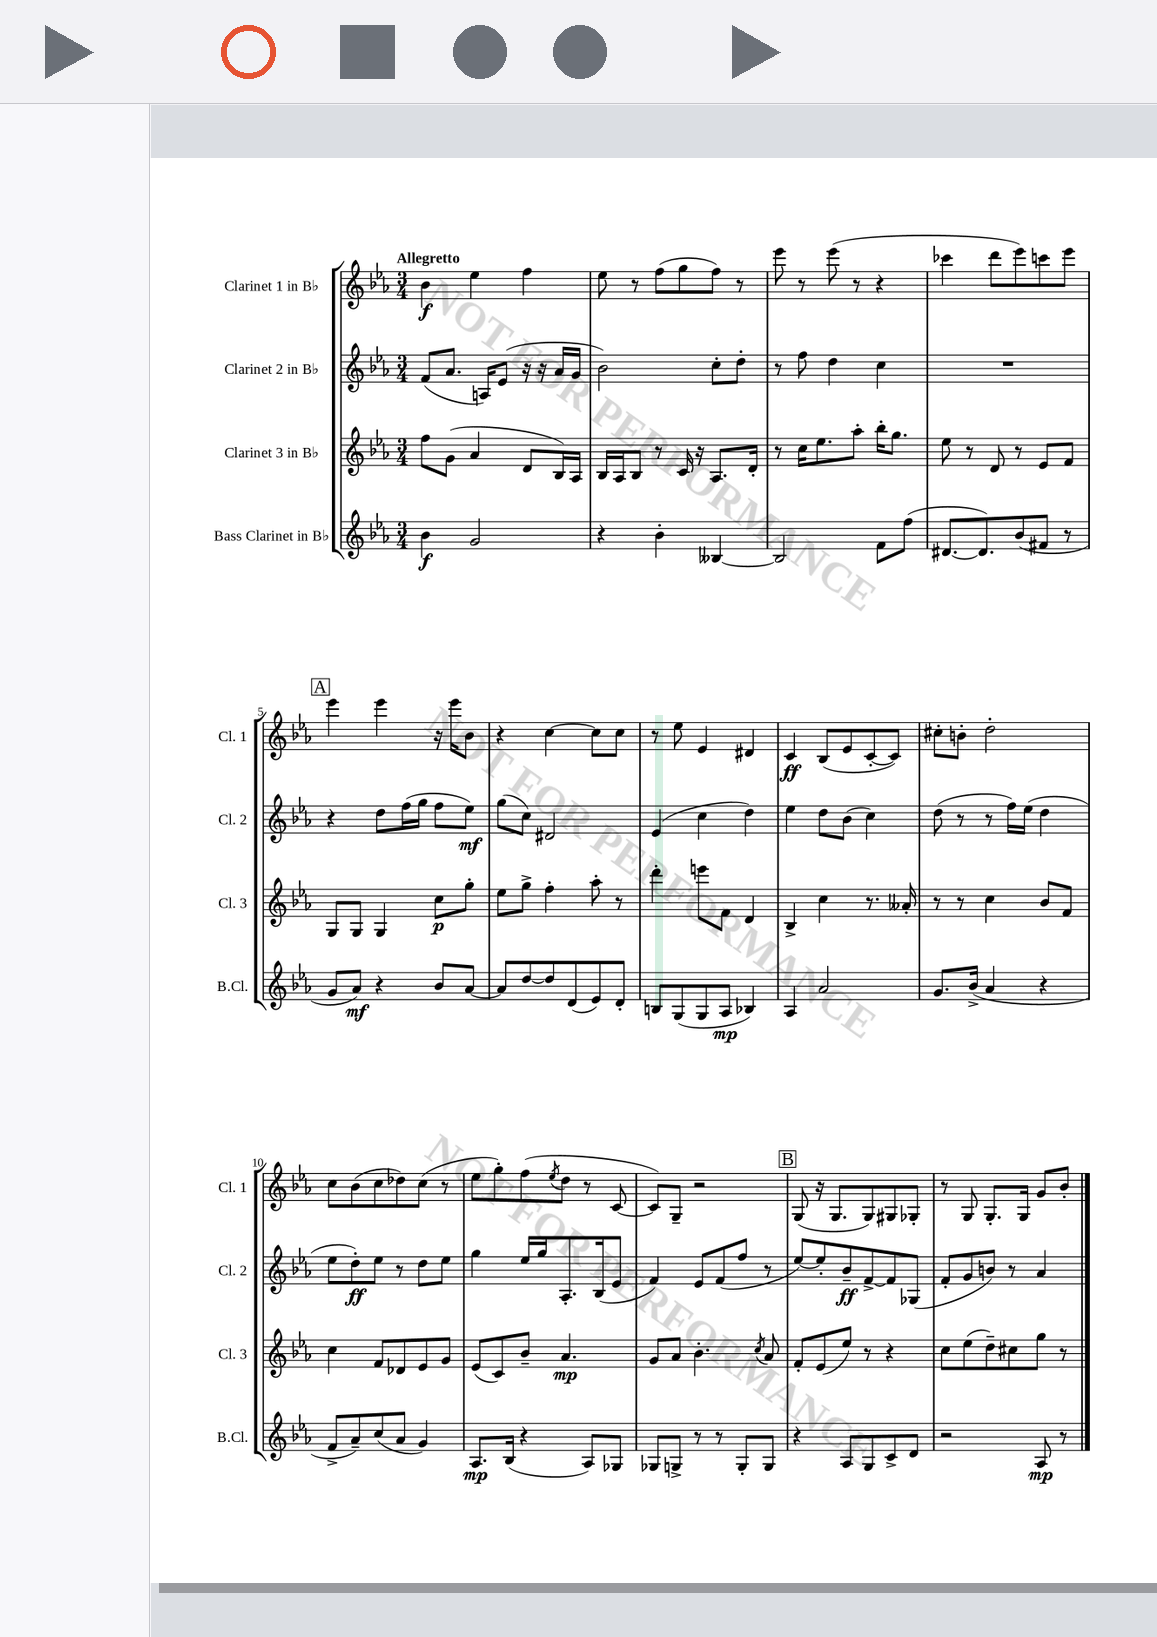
<<
\new StaffGroup <<
\new Staff = "s0" \with { instrumentName = "Clarinet 1 in Bb" shortInstrumentName = "Cl. 1" } {
    \clef treble \key ees \major \numericTimeSignature \time 3/4 \tempo "Allegretto"
    bes'4\f ees''4 f''4 |
    ees''8 r8 f''8( g''8 f''8) r8 |
    ees'''8 r8 ees'''8( r8 r4 |
    ces'''4 d'''8 ees'''8) c'''8 ees'''8 |
    \mark \markup { \box "A" } ees'''4 ees'''4 r16 ees'''16 bes'8 |
    r4 c''4~ c''8 c''8 |
    r8 ees''8 ees'4 dis'4 |
    c'4\ff bes8( ees'8 c'8~-. c'8) |
    cis''8-. b'8-. d''2-. |
    c''8 bes'8( c''8 des''8) c''8( r8 |
    ees''8 g''8-.) f''8( \acciaccatura { ees''8 } d''8 r8 c'8~ |
    c'8) g8-- r2 |
    \mark \markup { \box "B" } g8( r16 g8. g8) gis8 ges8-. |
    r8 g8 g8.-. g16 g'8 bes'8-. \bar "|." |
}
\new Staff = "s1" \with { instrumentName = "Clarinet 2 in Bb" shortInstrumentName = "Cl. 2" } {
    \clef treble \key ees \major \numericTimeSignature \time 3/4
    f'8( aes'8. a16) ees'8( r16 r16 aes'16 g'16 |
    bes'2) c''8-. d''8-. |
    r8 f''8 d''4 c''4 |
    R2. |
    \mark \markup { \box "A" } r4 d''8 f''16( g''16 f''8 ees''8\mf) |
    g''8( c''8) dis'2 |
    ees'4( c''4 d''4) |
    ees''4 d''8 bes'8( c''4) |
    d''8( r8 r8 f''16) ees''16( d''4 |
    ees''8 d''8-.\ff) ees''8 r8 d''8 ees''8 |
    g''4 ees''16 g''16 aes8.-. bes16( ees'8 |
    f'4) ees'8 f'8( f''8 r8 |
    \mark \markup { \box "B" } ees''8~) ees''8-. bes'8--\ff f'8~-> f'8 ges8( |
    f'8-. g'8 b'8) r8 aes'4 \bar "|." |
}
\new Staff = "s2" \with { instrumentName = "Clarinet 3 in Bb" shortInstrumentName = "Cl. 3" } {
    \clef treble \key ees \major \numericTimeSignature \time 3/4
    f''8 g'8( aes'4 d'8 bes16) aes16 |
    bes16 aes16 bes8 r8 c'16 r16 aes8. d'16-. |
    r8 c''16 ees''8. aes''8-. bes''16-. g''8. |
    ees''8 r8 d'8 r8 ees'8 f'8 |
    \mark \markup { \box "A" } g8 g8 g4 c''8\p g''8-. |
    ees''8 g''8-> f''4-. aes''8-. r8 |
    d'''4-. e'''8 f'8 d'4 |
    bes4-> c''4 r8. aeses'16-. |
    r8 r8 c''4 bes'8 f'8 |
    c''4 f'8 des'8 ees'8 g'8 |
    ees'8( c'8) bes'8-- aes'4.\mp |
    g'8 aes'8 bes'4.-. \acciaccatura { c''8 } aes'8 |
    \mark \markup { \box "B" } f'8-. ees'8( ees''8) r8 r4 |
    c''8 ees''8( d''8--) cis''8 g''8 r8 \bar "|." |
}
\new Staff = "s3" \with { instrumentName = "Bass Clarinet in Bb" shortInstrumentName = "B.Cl." } {
    \clef treble \key ees \major \numericTimeSignature \time 3/4
    bes'4\f g'2 |
    r4 bes'4-. beses4~ |
    beses2 f'8 f''8( |
    dis'8.~ dis'8.) bes'8( fis'8 r8 |
    \mark \markup { \box "A" } g'8 aes'8\mf) r4 bes'8 aes'8~ |
    aes'8 d''8~ d''8 d'8( ees'8) d'8-. |
    b8 g8( g8 aes8\mp bes4) |
    aes4 aes'2 |
    g'8. bes'16->( aes'4 r4 |
    f'8-> aes'8--) c''8( aes'8 g'4) |
    aes8.\mp bes16( r4 aes8) ges8 |
    ges8 g8-> r8 r8 g8-. g8 |
    \mark \markup { \box "B" } r4 aes8 g8 c'8-> d'8 |
    r2 aes8\mp r8 \bar "|." |
}
>>
>>
